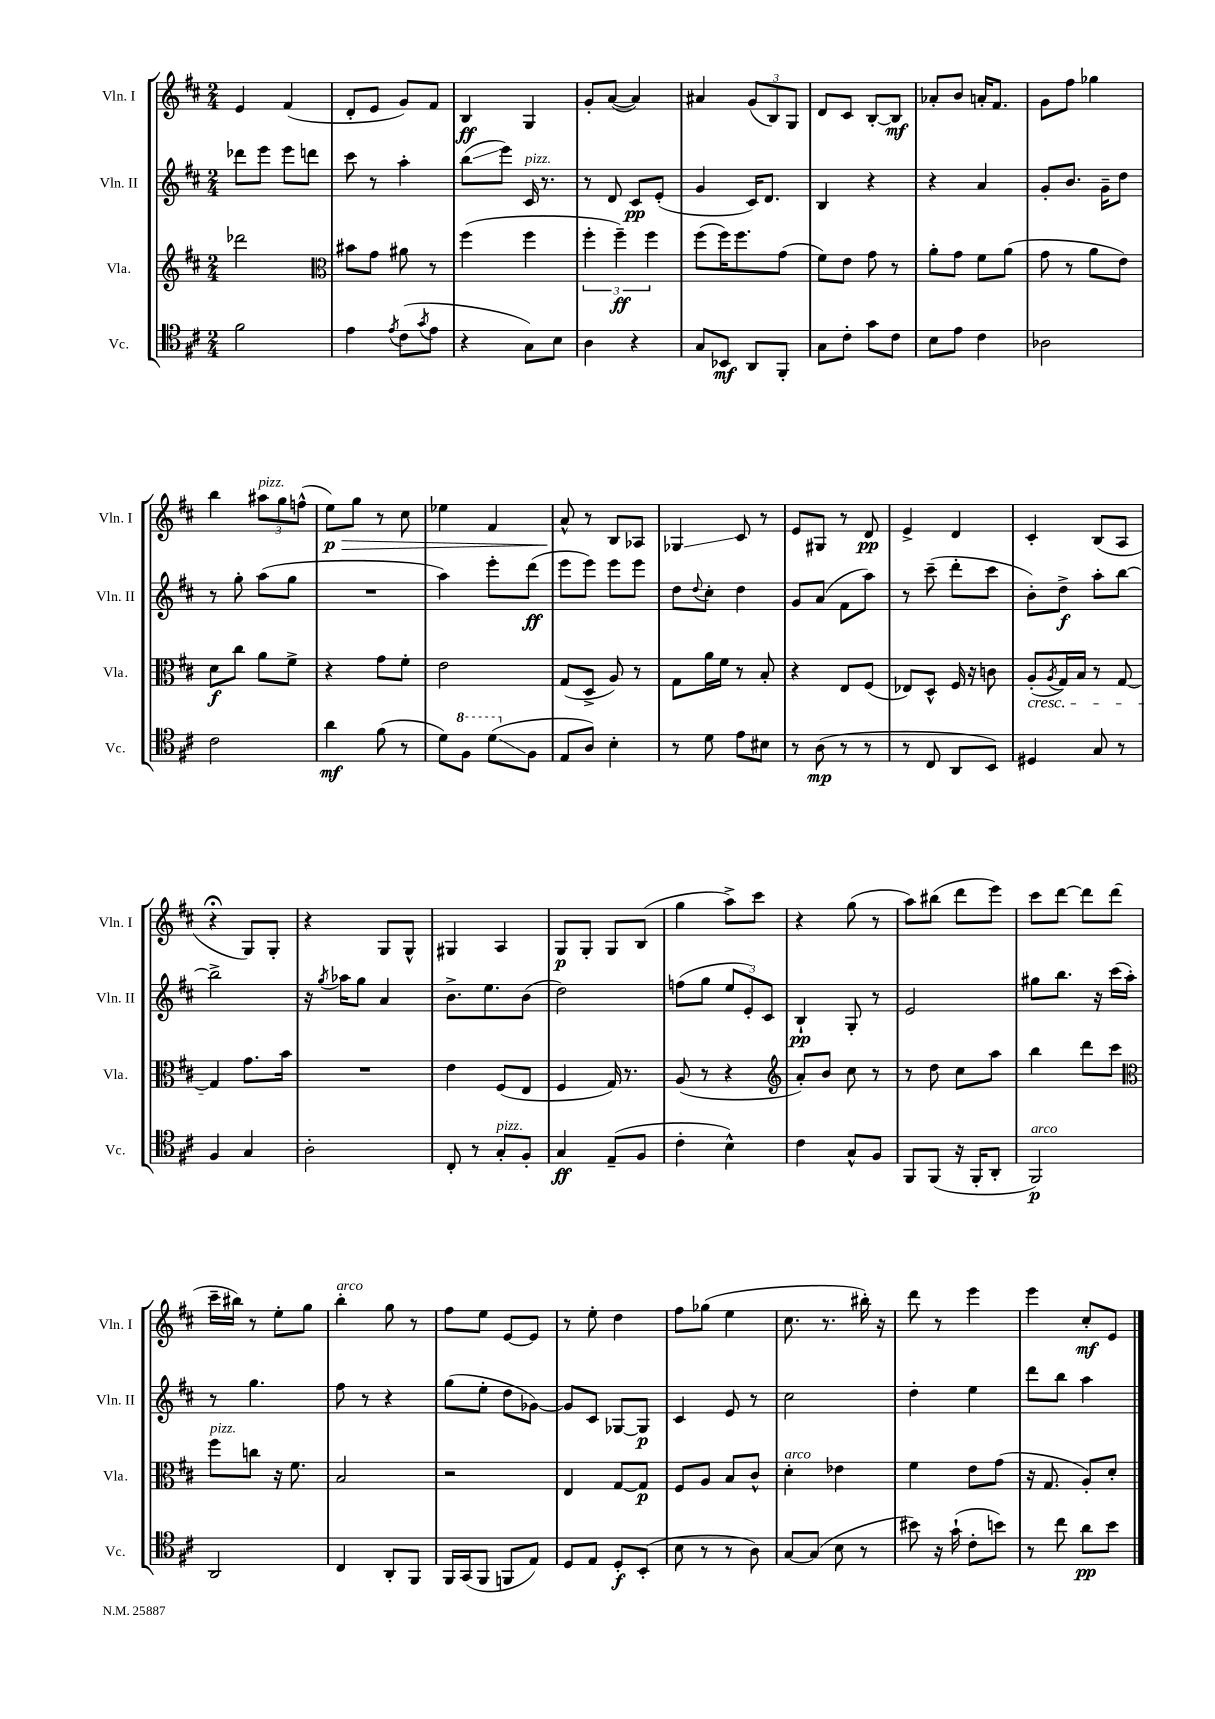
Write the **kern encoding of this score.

**kern	**kern	**kern	**kern
*staff4	*staff3	*staff2	*staff1
*clefC4	*clefG2	*clefG2	*clefG2
*k[f#c#]	*k[f#c#]	*k[f#c#]	*k[f#c#]
*M2/4	*M2/4	*M2/4	*M2/4
2f#	2ddd-	8ddd-	4e
.	.	8eee	.
.	.	8eee	(4f#
.	.	8ddd	.
=	=	=	=
*	*clefC3	*	*
4e	8b#	8ccc#	8d'
.	8g	8r	8e
8qe	.	.	.
(8c#	8a#	4aa'	8g)
8qg	.	.	.
8e	8r	.	8f#
=	=	=	=
4r	(4ff#	(8bb	4B
.	.	8eee)	.
8G)	4ff#	16c#	4G
.	.	8.r	.
8B	.	.	.
=	=	=	=
4A	6ff#'	8r	8g'
.	.	8d	([8a
.	6ff#~)	.	.
4r	.	8c#	4a])
.	6ff#	.	.
.	.	(8e'	.
=	=	=	=
8G	(8ff#	4g	4a#
8BB-	16ff#)	.	.
.	8.ff#	.	.
8AA	.	16c#)	(12g
.	.	8.d	.
.	.	.	12B)
8FF#'	(8g	.	.
.	.	.	12G
=	=	=	=
8G	8f#)	4B	8d
8c#'	8e	.	8c#
8g	8g	4r	[8B'
8c#	8r	.	8B]
=	=	=	=
8B	8a'	4r	8a-'
8e	8g	.	8b
4c#	8f#	4a	16a'
.	.	.	8.f#
.	(8a	.	.
=	=	=	=
2A-	8g	8g'	8g
.	8r	8.b	8ff#
.	8a	.	4gg-
.	.	16g~	.
.	8e)	8dd	.
=	=	=	=
2c#	8d	8r	4bb
.	8cc#	8gg'	.
.	8a	(8aa	12aa#
.	.	.	12gg
.	8f#^	8gg	.
.	.	.	(12ff^^
=	=	=	=
4a	4r	2r	8ee)
.	.	.	8gg
(8f#	8g	.	8r
8r	8f#'	.	8cc#
=	=	=	=
8d)	2e	4aa)	4ee-
8f#	.	.	.
(8dd	.	8eee'	4f#
8F#	.	(8ddd	.
=	=	=	=
8E	(8G	8eee	8a^^
8A)	8D^	8eee)	8r
4B'	8A)	8eee	8B
.	8r	8eee	8A-
=	=	=	=
8r	8G	8dd	4G-
.	.	8qqdd	.
8d	16a	8cc#'	.
.	16f#	.	.
8e	8r	4dd	8c#
8B#	8B'	.	8r
=	=	=	=
8r	4r	8g	8e
(8A	.	(8a	8G#
8r	8E	8f#	8r
8r	(8F#	8aa)	8d
=	=	=	=
8r	8E-)	8r	4e^
8C#	8D^^	(8ccc#~	.
8AA	16F#	8ddd'	4d
.	16r	.	.
8BB)	8c	8ccc#	.
=	=	=	=
4D#	(8A'	8b')	4c#'
.	8qA	.	.
.	16G)	8dd^	.
.	16B	.	.
8G	8r	8aa'	(8B
8r	[8G	[8bb	8A
=	=	=	=
4F#	4G]	2bb^]	4r;
4G	8.g	.	8G)
.	.	.	8G'
.	16b	.	.
=	=	=	=
2A'	2r	16r	4r
.	.	8qgg	.
.	.	16aa-	.
.	.	8gg	.
.	.	4a	8G
.	.	.	8G^^
=	=	=	=
8C#'	4e	8.b^	4G#
8r	.	.	.
.	.	8.ee	.
8G'	(8F#	.	4A
8F#'	8E	(8b	.
=	=	=	=
4G	4F#	2dd)	8G
.	.	.	8G'
(8E~	16G)	.	8G
.	8.r	.	.
8F#	.	.	(8B
=	=	=	=
4c#'	(8A	(8ff	4gg
.	8r	8gg	.
4B^^)	4r	12ee	8aa^)
.	.	12e')	.
.	.	.	8ccc#
.	.	12c#	.
=	=	=	=
*	*clefG2	*	*
4c#	8a')	4B`	4r
.	8b	.	.
8G^^	8cc#	8G'	(8gg
8F#	8r	8r	8r
=	=	=	=
8FF#	8r	2e	8aa)
(8FF#	8dd	.	(8bb#
16r	8cc#	.	8ddd
16FF#'	.	.	.
8AA'	8aa	.	8eee)
=	=	=	=
2FF#)	4bb	8gg#	8ccc#
.	.	8.bb	[8ddd
.	8ddd	.	8ddd]
.	.	16r	.
.	8ccc#	(16ccc#	(8ddd
.	.	16aa')	.
=	=	=	=
*	*clefC3	*	*
2AA	8ff#	8r	16ccc#~
.	.	.	16bb#)
.	8cc	4.gg	8r
.	16r	.	8ee'
.	8.f#	.	.
.	.	.	8gg
=	=	=	=
4C#	2B	8ff#	4bb'
.	.	8r	.
8AA'	.	4r	8gg
8FF#	.	.	8r
=	=	=	=
16FF#	2r	(8gg	8ff#
(16GG	.	.	.
8FF#	.	8ee'	8ee
8FF	.	8dd	[8e
8E)	.	[8g-)	8e]
=	=	=	=
8D	4E	8g-]	8r
8E	.	8c#	8ee'
8D'	[8G	[8G-	4dd
(8BB'	8G]	8G-]	.
=	=	=	=
8B	8F#	4c#	8ff#
8r	8A	.	(8gg-
8r	8B	8e	4ee
8A)	8c#^^	8r	.
=	=	=	=
[8G	4d'	2cc#	8.cc#
(8G]	.	.	.
.	.	.	8.r
8B	4e-	.	.
8r	.	.	16bb#')
.	.	.	16r
=	=	=	=
8b#)	4f#	4dd'	8ddd
16r	.	.	8r
(16g`	.	.	.
8c#'	8e	4ee	4eee
8b)	(8g	.	.
=	=	=	=
8r	16r	8ddd	4eee
.	8.G	.	.
8cc#	.	8bb	.
8a	8A')	4aa	8cc#'
8b	8d'	.	8e
==	==	==	==
*-	*-	*-	*-
